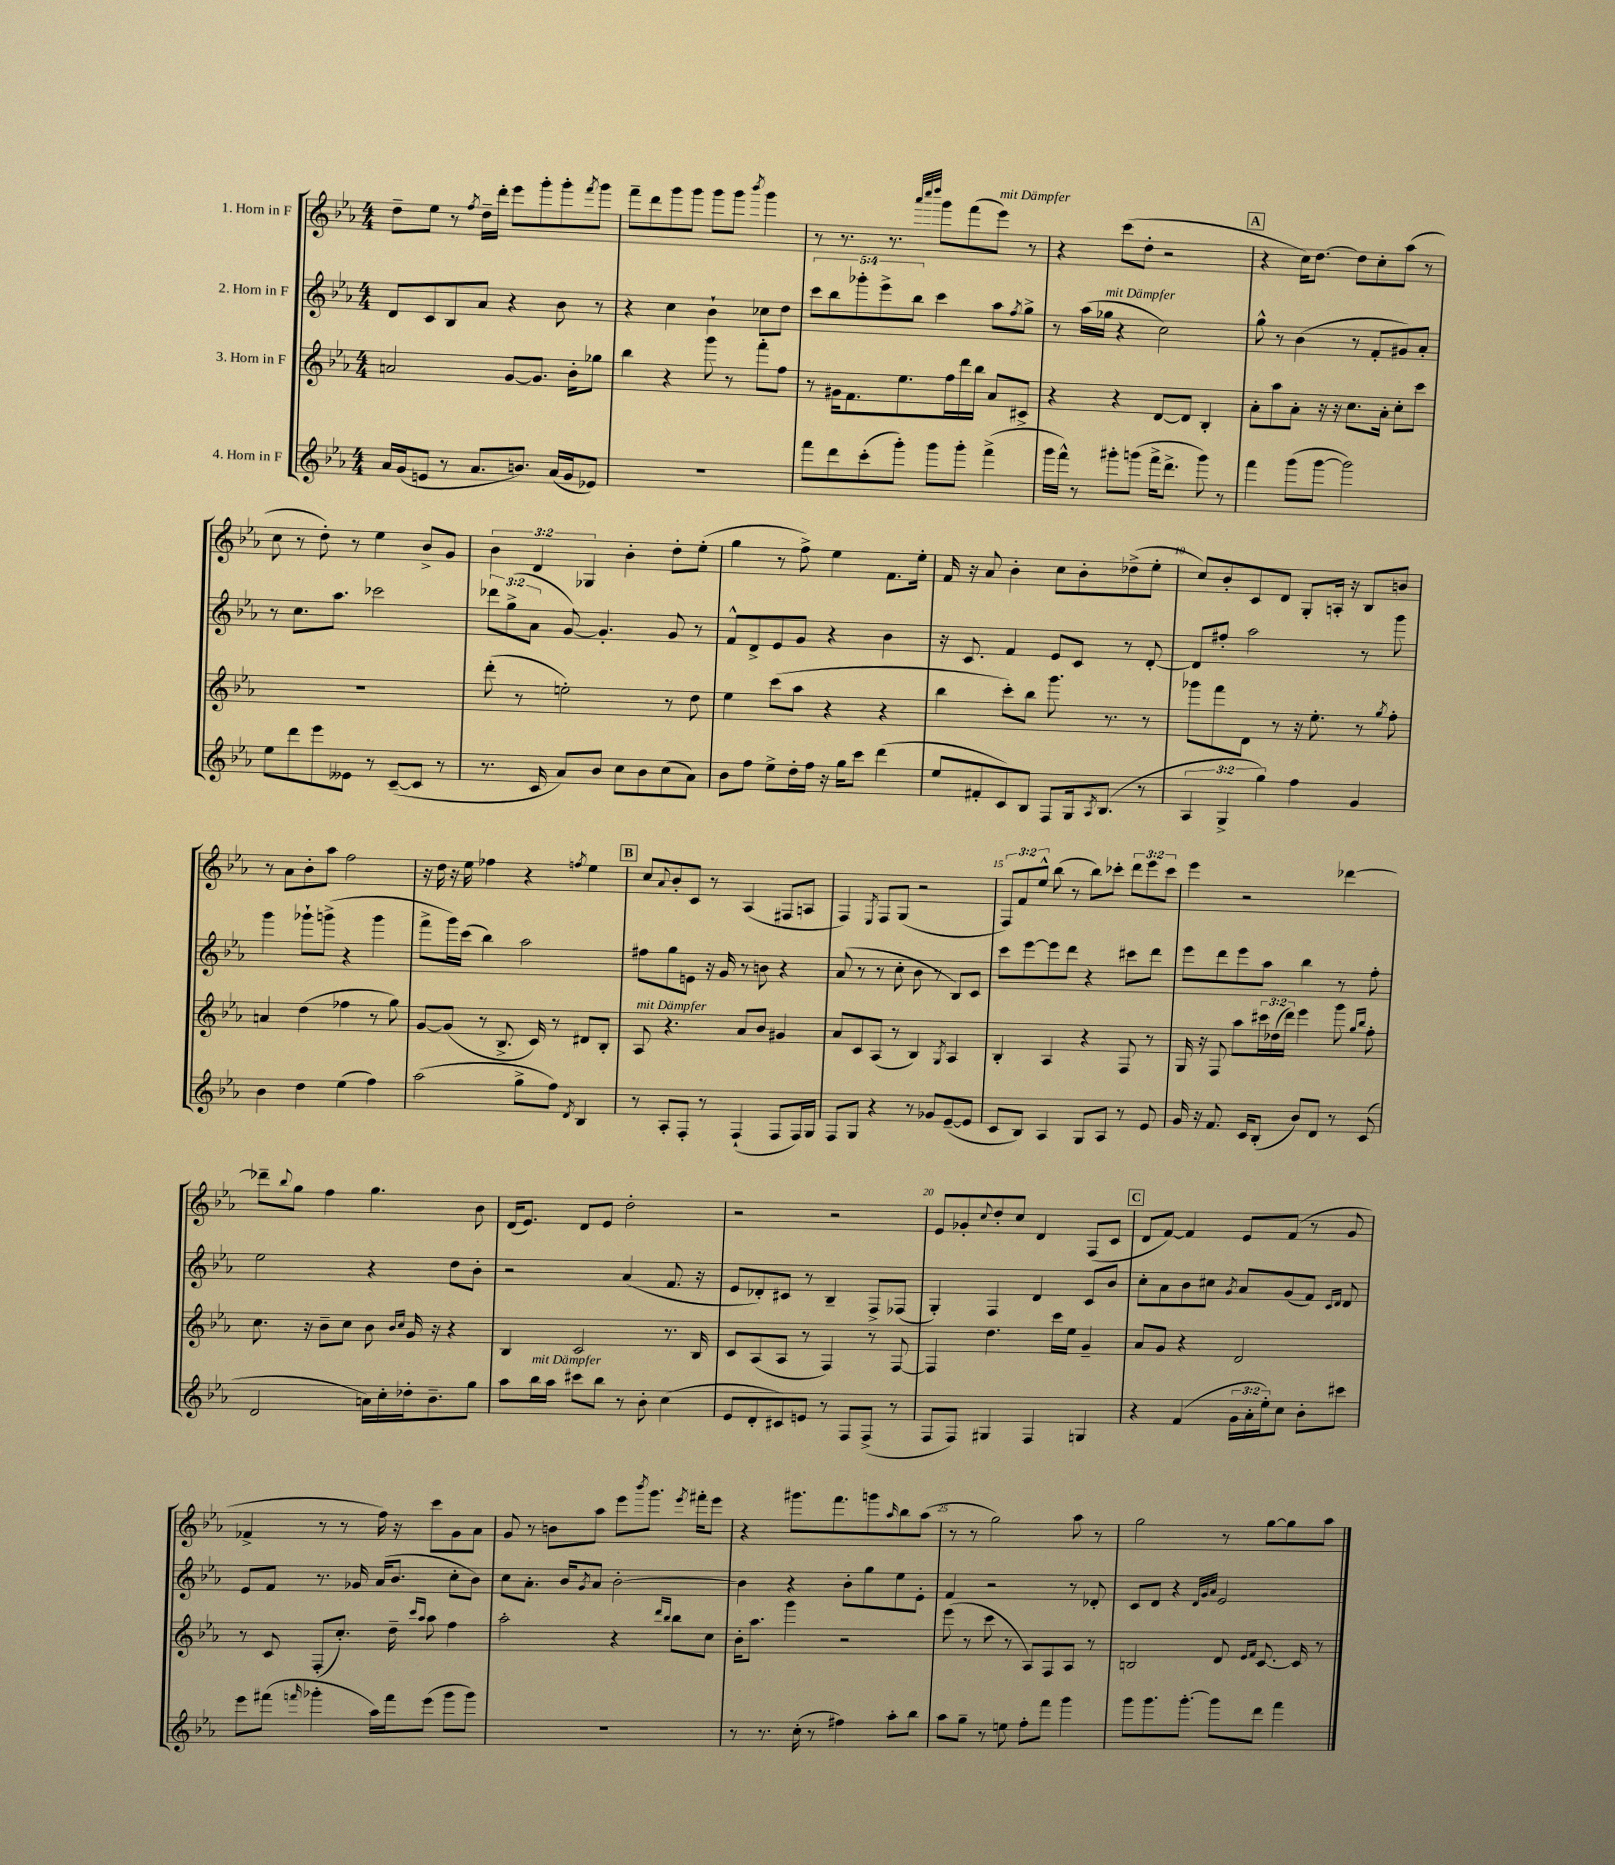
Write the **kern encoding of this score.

**kern	**kern	**kern	**kern
*staff4	*staff3	*staff2	*staff1
*clefG2	*clefG2	*clefG2	*clefG2
*k[b-e-a-]	*k[b-e-a-]	*k[b-e-a-]	*k[b-e-a-]
*M4/4	*M4/4	*M4/4	*M4/4
16a-/LL	2a/	8d/L	8dd~\L
(16g/J	.	.	.
8e/J	.	8c/	8ee-\J
8r	.	8B-/	8r
.	.	.	8qff/
8.a-/L	.	8a-/J	16dd~\LL
.	.	.	16ddd'\JJ
.	[8g/L	4r	8eee-\L
8.b/J)	.	.	.
.	8.g/]J	.	8ggg'\
(16a-/LL	.	8b-\	8ggg'\
16g/J	16b-'\LK	.	.
.	.	.	8qfff/
8e-/J)	8gg-\J	8r	8ggg\J
=	=	=	=
1r	4bb-\	4r	8fff~\L
.	.	.	8ddd\
.	4r	4cc\	8ggg\
.	.	.	8ggg\J
.	8ggg\	4b-`\	8ggg\L
.	8r	.	8ggg\J
.	.	.	8qbbb-/
.	8fff'\L	8cc-\L	4ggg\
.	8ff\J	8dd\J	.
=	=	=	=
8fff\L	8r	10ccc\L	8r
.	.	10bb-\	.
8ddd\	16g#\LK	.	8.r
.	8.f\	.	.
.	.	10ggg-'\	.
(8ccc'\	.	.	.
.	.	10eee-^\	.
.	.	.	8.r
8ggg'\J)	8.ee-\	.	.
.	.	10bb-\J	.
.	.	.	32qqaaa-/LLL
.	.	.	32qqcccc/
.	.	.	32qqdddd/JJJ
8ggg\L	.	4ccc\	8ggg\L
.	16ff\L	.	.
8ggg'\J	16ddd\	.	(8fff\
.	16bb-\JJ	.	.
(4fff^\	8a-/L	8aa-\L	8eee-\J)
.	.	8qff/	.
.	8c#^/J	8gg^\J	8r
=	=	=	=
16ggg\LL	4r	8r	4r
16fff^^\JJ)	.	.	.
8r	.	(16aa-\LL	.
.	.	16gg-\JJ	.
8ggg#'\L	4r	4r	(8ccc\L
(8ggg\J	.	.	8dd'\J
16fff^\LK	[8d/L	2cc\)	2r
8.ddd^\J	.	.	.
.	8d/]J	.	.
8ggg\)	4B-'/	.	.
8r	.	.	.
=	=	=	=
4fff\	8a-'\L	8gg^^\	4r
.	8aa-\	8r	.
(8ggg\L	8a-'\J	(4b-\	16cc\LK)
.	.	.	[8.dd\J
[8ggg\J	16r	.	.
.	16r	.	.
2ggg\])	8.cc\L	8r	8dd\]L
.	.	8f'/L	8cc'\
.	16a-'\Jk	.	.
.	8cc'\L	8g#/)	(8aa-\J
.	8ccc\J	8a-'/J	8r
=	=	=	=
8ee-\L	1r	8r	8cc\
8ddd\	.	8.cc\L	8r
8eee-\	.	.	8dd'\)
.	.	8.aa-\J	.
8e--\J	.	.	8r
8r	.	2ccc-\	4ee-\
([8c~/L	.	.	.
8c/]J	.	.	8b-^/L
8r	.	.	8g/J
=	=	=	=
8.r	(8ddd'\	12ddd-\L	6b-\
.	.	(12gg^\	.
.	8r	.	.
.	.	12a-\J	6d/
16c/	.	.	.
8a-/L)	2ee'\)	[8g/)	.
.	.	.	6G-/
8b-/J	.	4.g'/]	.
8cc\L	.	.	4b-'\
8b-\	.	.	.
(8cc\	8r	8g/	8dd'\L
8a-\J)	8dd\	8r	(8ee-'\J
=	=	=	=
8b-\L	4ee-\	8f^^/L	4gg\
8ff\J	.	8d^/	.
8ee-^\L	(8ccc\L	8e-/	8r
16dd'\L	8aa-\J	8g/J	8ff^\)
16ff\JJ	.	.	.
16r	4r	4r	4ee-\
16gg\LK	.	.	.
8ccc\J	.	.	.
(4ddd\	4r	4b-\	8.f\L
.	.	.	16ee-'\Jk
=	=	=	=
8ee-/L	4bb-\	16r	16f/
.	.	8.c/	16r
8f#'/	.	.	8a-/
8c/)	8ccc'\L)	4f/	4b-'\
8B-/J	8bb-\J	.	.
8F/L	8.ggg\	8e-/L	8cc\L
16G/k	.	8c/J	8b-'\
8qA-/	.	.	.
(8.B-/J	8.r	.	.
.	.	8r	(8dd-^\
8r	8r	[8d'/	8ee-'\J
=	=	=	=
6A-/	8ggg-\L	8d/]L	8cc/L)
.	8fff\	8ff#'/J	8b-'/
6G^/	.	.	.
.	8d\J	2aa-\	8c/
6gg\)	.	.	.
.	8r	.	8d/J
4ff\	16r	.	8G'/L
.	8.ee-'\	.	.
.	.	.	16A'/Jk
.	.	.	16r
4g/	8r	8r	8B-/L
.	8qgg/	.	.
.	8ff'\	8ggg\	8b/J
=	=	=	=
4b-\	4a/	4ggg\	8r
.	.	.	8a-\L
4dd\	(4dd\	8ggg-`\L	8b-'\
.	.	(8ggg^\J	8aa-\J
(4ee-\	4ff-\	4r	2ff\
4ff\)	8r	4ggg\	.
.	8gg\)	.	.
=	=	=	=
(2aa-\	[8g/L	8fff^\L	16r
.	.	.	16dd\
.	(8g/]J	16ggg\L)	16r
.	.	(16ccc\JJ	16ee-\
.	8r	4bb-\)	4ff-\
.	8.B-^/	.	.
8gg^\L	.	2aa-\	4r
.	16c/)	.	.
8ff\J)	8r	.	.
8qd/	.	.	8qff/
4B-/	8d#/L	.	4ee-\
.	8B-'/J	.	.
=	=	=	=
8r	8A-/	8ff#\L	8cc/L
.	.	.	8qqa-/
8A-'/L	4.r	8gg\	8b-'/
8F'/J	.	8e\J	8c/J
8r	.	16r	8r
.	.	16g/	.
(4F`/	8a-/L	8r	(4A-/
.	8b-/J	8b\	.
8F/L	4g#/	4r	8F#/L
16F/L)	.	.	8A/J
16G/JJ	.	.	.
=	=	=	=
8F/L	8a-/L	(8a-/	4F/)
8G/J	8c/	8r	.
.	.	.	8qE-/
4r	(8A-/J	8r	8F/L
.	8r	8cc'\	(8G/J
8r	4B-/)	8b-\	2r
8g-/L	.	8r	.
.	8qG/	.	.
([8e-~/	4A-/	8B-/L)	.
8e-/]J	.	8c/J	.
=	=	=	=
8c/L	4B-'/	8ccc\L	12F/L)
.	.	.	12f/
8B-/J)	.	[8eee-\	.
.	.	.	12ee-^^/J
4A-/	4A-/	8eee-\]	(8bb-\
.	.	8ddd\J	8r
8G/L	4r	4r	8bb-\L)
8A-/J	.	.	8ccc-'\J
8r	8F/	8ccc#\L	12ddd\L
.	.	.	12eee-\
8e-/	8r	8ddd\J	.
.	.	.	12ccc-\J
=	=	=	=
16g/	16G/	8eee-\L	4eee-\
16r	16r	.	.
8.f/	8F/	8ddd\	.
.	8aa-\L	8eee-\	2r
16c/LK	.	.	.
(8B-'/J	24ccc#\L	8aa-\J	.
.	(24dd-\	.	.
.	24ddd\JJ)	.	.
8b-/L)	4eee-\	4bb-\	.
8d/J	.	.	.
8r	8ggg\	8r	[4ddd-\
.	16qqgg/LL	.	.
.	16qqbb-/JJ	.	.
(8c/	8ff'\	8ff'\	.
=	=	=	=
2d/	8.cc\	2ee-\	8ddd-~\]L
.	.	.	8qqbb-/
.	.	.	8gg\J
.	16r	.	.
.	8b-~\L	.	4ff\
.	8cc\J	.	.
16a\LL)	8b-\	4r	4.gg\
16cc'\	.	.	.
.	16qqb-/LL	.	.
.	16qqcc/JJ	.	.
16dd-'\J	16g/	.	.
8.b-~\	16r	.	.
.	4r	8dd\L	.
8gg\J	.	8b-'\J	8b-\
=	=	=	=
8aa-\L	4B-/	2r	(16d/LK
.	.	.	8.e-/J)
16bb-\L	.	.	.
16aa-\JJ	.	.	.
8ccc#\L	2c/	.	8d/L
8bb-\J	.	.	8e-/J
8r	.	(4a-/	2dd'\
8b-'\	.	.	.
(4cc\	8.r	8.f/	.
.	16B-/	16r	.
=	=	=	=
8e-/L	8c/L	8e-/L	2r
8d'/	(8A-/	8d-'/)	.
8c#/)	8A-/J	8c#/J	.
8e/J	8r	8r	.
8r	4F/)	4B-~/	2r
8F/L	.	.	.
(8F^/J	8r	8F^/L	.
8r	[8F/	(8F-/J	.
=	=	=	=
8F/L	4F/]	4G'/)	8e-/L
8F/J)	.	.	8g-'/
.	.	.	8qqcc/
4G#/	4.dd\	4F/	8dd'/
.	.	.	8cc/J
4F/	.	4d/	4d/
.	16ccc\LL	.	.
.	16ee-\JJ	.	.
4G/	4g~/	8c/L	(8F/L
.	.	8b-/J	8c/J
=	=	=	=
4r	8a-/L	8cc'\L	8d/L
.	8g/J	8a-\	[8f/J)
(4f/	4r	8b-\	4f/]
.	.	8cc#\J	.
.	.	8qg/	.
24g\LL	2d/	8a-/L	8e-/L
24a-'\	.	.	.
24ee-'\J)	.	.	.
8cc\J	.	(8g/	(8f/J
8b-'\L	.	8f/J)	8r
.	.	16qqc/LL	.
.	.	16qqd/JJ	.
8ccc#\J	.	8d/	8g/
=	=	=	=
8eee-\L	8r	8e-/L	4f-^/
(8fff#\J	8c/	8f/J	.
16qqfff/	.	.	.
4ggg-'\	(8F'/L	8.r	8r
.	8.cc'/J)	.	8r
.	.	16g-/	.
16aa-\LL)	.	(16a-/LK	16ff\)
16fff\J	16dd~\	8.b-/J	16r
.	16qqccc/LL	.	.
.	16qqaa-/JJ	.	.
(8eee-\J	8aa-\	.	8ccc\L
8ggg-\L	4ff\	8cc'\L	8g\
8ggg-\J)	.	8b-\J)	8a-\J
=	=	=	=
1r	2aa-'\	8cc\L	8g/
.	.	8.a-'\J	8r
.	.	.	8b\L
.	.	16b-/LK	.
.	.	8qg/	.
.	.	8a-/J	8aa-\J
.	4r	[2b-'\	8eee-\L
.	.	.	8qbbb-/
.	.	.	8.ggg\J
.	16qqddd/LL	.	.
.	16qqbb-/JJ	.	.
.	8bb-\L	.	.
.	.	.	8qeee-/
.	.	.	16fff#'\LK
.	8cc\J	.	8eee-\J
=	=	=	=
8r	16b-'\LK	4b-\]	4r
.	8.aa-\J	.	.
8.r	.	.	.
.	4ggg\	4r	8.ggg#\L
(16cc'\	.	.	.
8r	.	.	.
.	.	.	8.fff\
4ff#\)	2r	8b-'\L	.
.	.	8gg\	8ggg\
.	.	.	16qqaa-/
8aa-'\L	.	8ee-\	8bb-\
8bb-\J	.	8e-'\J	(8aa-\J
=	=	=	=
8aa-\L	(8eee-\	4f/	8r
8gg~\J	8r	.	8r
8r	8ccc\	2r	2gg\)
8ee\	8r	.	.
8ff'\L	8A-/L)	.	.
8fff\J	8F/	.	.
4ggg\	8A-/J	8r	8aa-\
.	8r	8d-'/	8r
=	=	=	=
8ggg\L	2B/	8c/L	2gg\
8.ggg\	.	8d/J	.
.	.	4r	.
[8.ggg'\J	.	.	.
.	.	32qqd/LLL	.
.	.	32qqg/	.
.	.	32qqa-/JJJ	.
8ggg\]L	8d/	2e-/	8r
.	16qqe-/LL	.	.
.	16qqf/JJ	.	.
8ddd\J	[8.c/	.	[8gg\L
4fff\	.	.	8gg\]
.	16c/]	.	.
.	8r	.	8aa-\J
==	==	==	==
*-	*-	*-	*-
